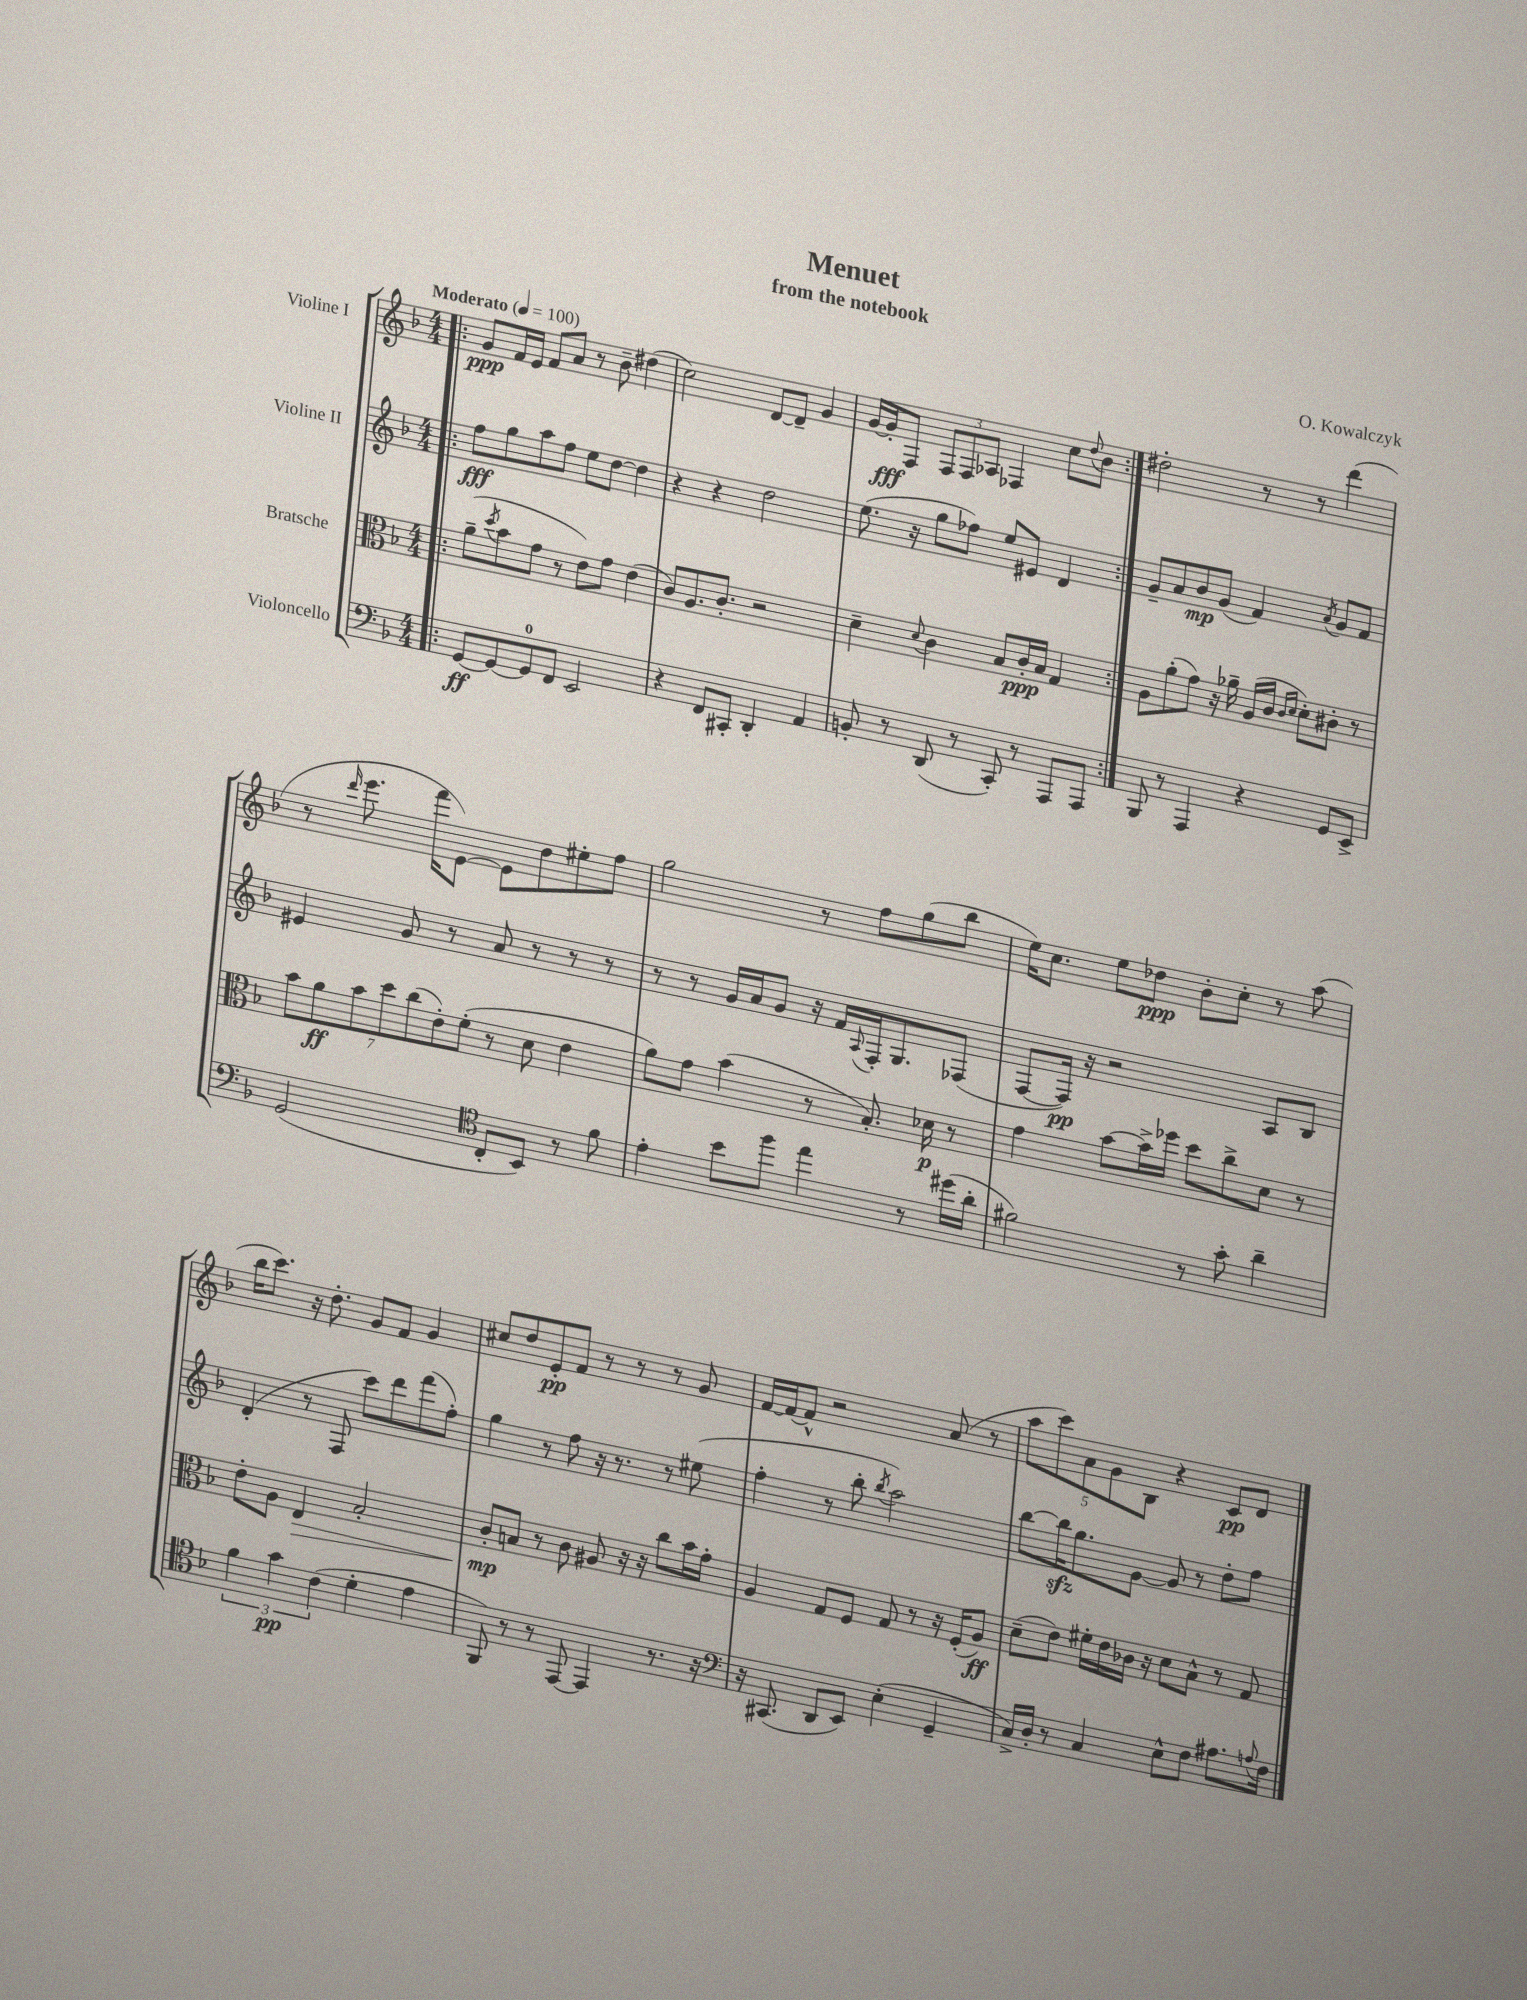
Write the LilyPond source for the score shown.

\header { title = "Menuet" composer = "O. Kowalczyk" subtitle = "from the notebook" }
<<
\new StaffGroup <<
\new Staff = "s0" \with { instrumentName = "Violine I" } {
    \clef treble \key f \major \numericTimeSignature \time 4/4 \tempo "Moderato" 4 = 100
    \repeat volta 2 { \bar ".|:" g'8\ppp f'16 e'16 f'8 a'8 r8 bes'8-- dis''4( |
    c''2) d'8~ d'8-- g'4 |
    g'16~ g'16-.\fff f8 \tuplet 3/2 { f8 f8 aes8 } fes4 c''8 \appoggiatura { d''8 } bes'8 | }
    dis''2-. r8 r8 d'''4( |
    r8 \grace { d'''16 } e'''8. f'''16 e'8~) e'8 d''8 eis''8-. f''8 |
    g''2 r8 f''8 g''8( bes''8 |
    e''16) c''8. e''8 des''8\ppp bes'8-. c''8-. r8 a''8( |
    bes''16 c'''8.) r16 d''8.-. g'8 f'8 g'4 |
    cis''8 d''8 e'8-.\pp f'8 r8 r8 r8 g'8 |
    f'16~ f'16~ f'8-^ r2 a'8( r8 |
    \tuplet 5/4 { a''8 c'''8) a'8 g'8 bes8 } r4 c'8\pp d'8 \bar "|." |
}
\new Staff = "s1" \with { instrumentName = "Violine II" } {
    \clef treble \key f \major \numericTimeSignature \time 4/4
    \repeat volta 2 { \bar ".|:" f''8\fff g''8 a''8 f''8 e''8 d''8~ d''4 |
    r4 r4 d''2 |
    e''8.( r16 g''8 fes''8) e''8 eis'8 d'4 | }
    g'8-- a'8 bes'8\mp g'8( f'4) \acciaccatura { a'8 } g'8 f'8 |
    eis'4 g'8 r8 a'8 r8 r8 r8 |
    r8 r8 g'16 a'16 g'8 r16 f'16 \appoggiatura { a8 } f16-. g8. fes8( |
    f8~ f16\pp) r16 r2 a8 bes8 |
    d'4-.( r8 f8 c'''8) d'''8 f'''8( f''8-.) |
    g''4 r8 f''8 r16 r8. r8 eis''8( |
    f''4-. r8 bes''8-. \acciaccatura { bes''8 } a''2) |
    bes''8~ bes''16\sfz g''8. g'8~ g'8 r8 d''8-. f''8 \bar "|." |
}
\new Staff = "s2" \with { instrumentName = "Bratsche" } {
    \clef alto \key f \major \numericTimeSignature \time 4/4
    \repeat volta 2 { \bar ".|:" a'8--( \acciaccatura { d''8 } bes'8 g'8 r8 e'8) g'8 e'4( |
    c'8) a8. c'8.-. r2 |
    d'4-- \appoggiatura { d'8 } c'4 bes8 c'16-.\ppp bes16 g4 | }
    a8 a'8-.( g'8) r16 aes'16-- a16( c'16 \grace { c'16 d'16 } d'8-.) cis'8-. r8 |
    \tuplet 7/4 { bes'8 a'8\ff bes'8 d''8 c''8( e'8-.) f'8-.( } r8 d'8 e'4 |
    a'8) g'8 bes'4( r8 bes8.-.) des'16\p r8 |
    g'4 bes'8~ bes'16-> fes''16 d''8 c''8-> d'8 r8 |
    e'8-. a8 e4\> bes2-. |
    c'8-.\mp\! b8 r8 c'8 ais8 r16 r16 c''8 bes'16 g'16-. |
    a4 g8 f8 g8 r8 r16 f16-.( a8\ff) |
    d'8--( e'8) fis'16-. e'16 ces'16 r16 d'8 bes8-^ r8 g8 \bar "|." |
}
\new Staff = "s3" \with { instrumentName = "Violoncello" } {
    \clef bass \key f \major \numericTimeSignature \time 4/4
    \repeat volta 2 { \bar ".|:" g,8~\ff g,8~ g,8-0 f,8 e,2 |
    r4 f,8 cis,8-. d,4-. a,4 |
    b,8-. r8 d,8( r8 c,8-.) r8 a,,8 a,,8 | }
    bes,,8 r8 a,,4 r4 g,8 e,8-> |
    g,2( \clef tenor c8-. bes,8) r8 f'8 |
    e'4-. bes'8 f''8 e''4 r8 dis''16( a'16-. |
    fis'2) r8 g'8-. a'4-- |
    \tuplet 3/2 { f'4 g'4\pp c'4( } d'4-. e'4 |
    f,8) r8 r8 e,8~ e,4 r8. r16 |
    \clef bass r16 cis,8.( d,8 e,8) e4-.( g,4-- |
    c16->) d16-. r8 c4 e8-^ f8 ais8. \appoggiatura { a8 } f16 \bar "|." |
}
>>
>>
\layout { \context { \Score \remove "Bar_number_engraver" } }
